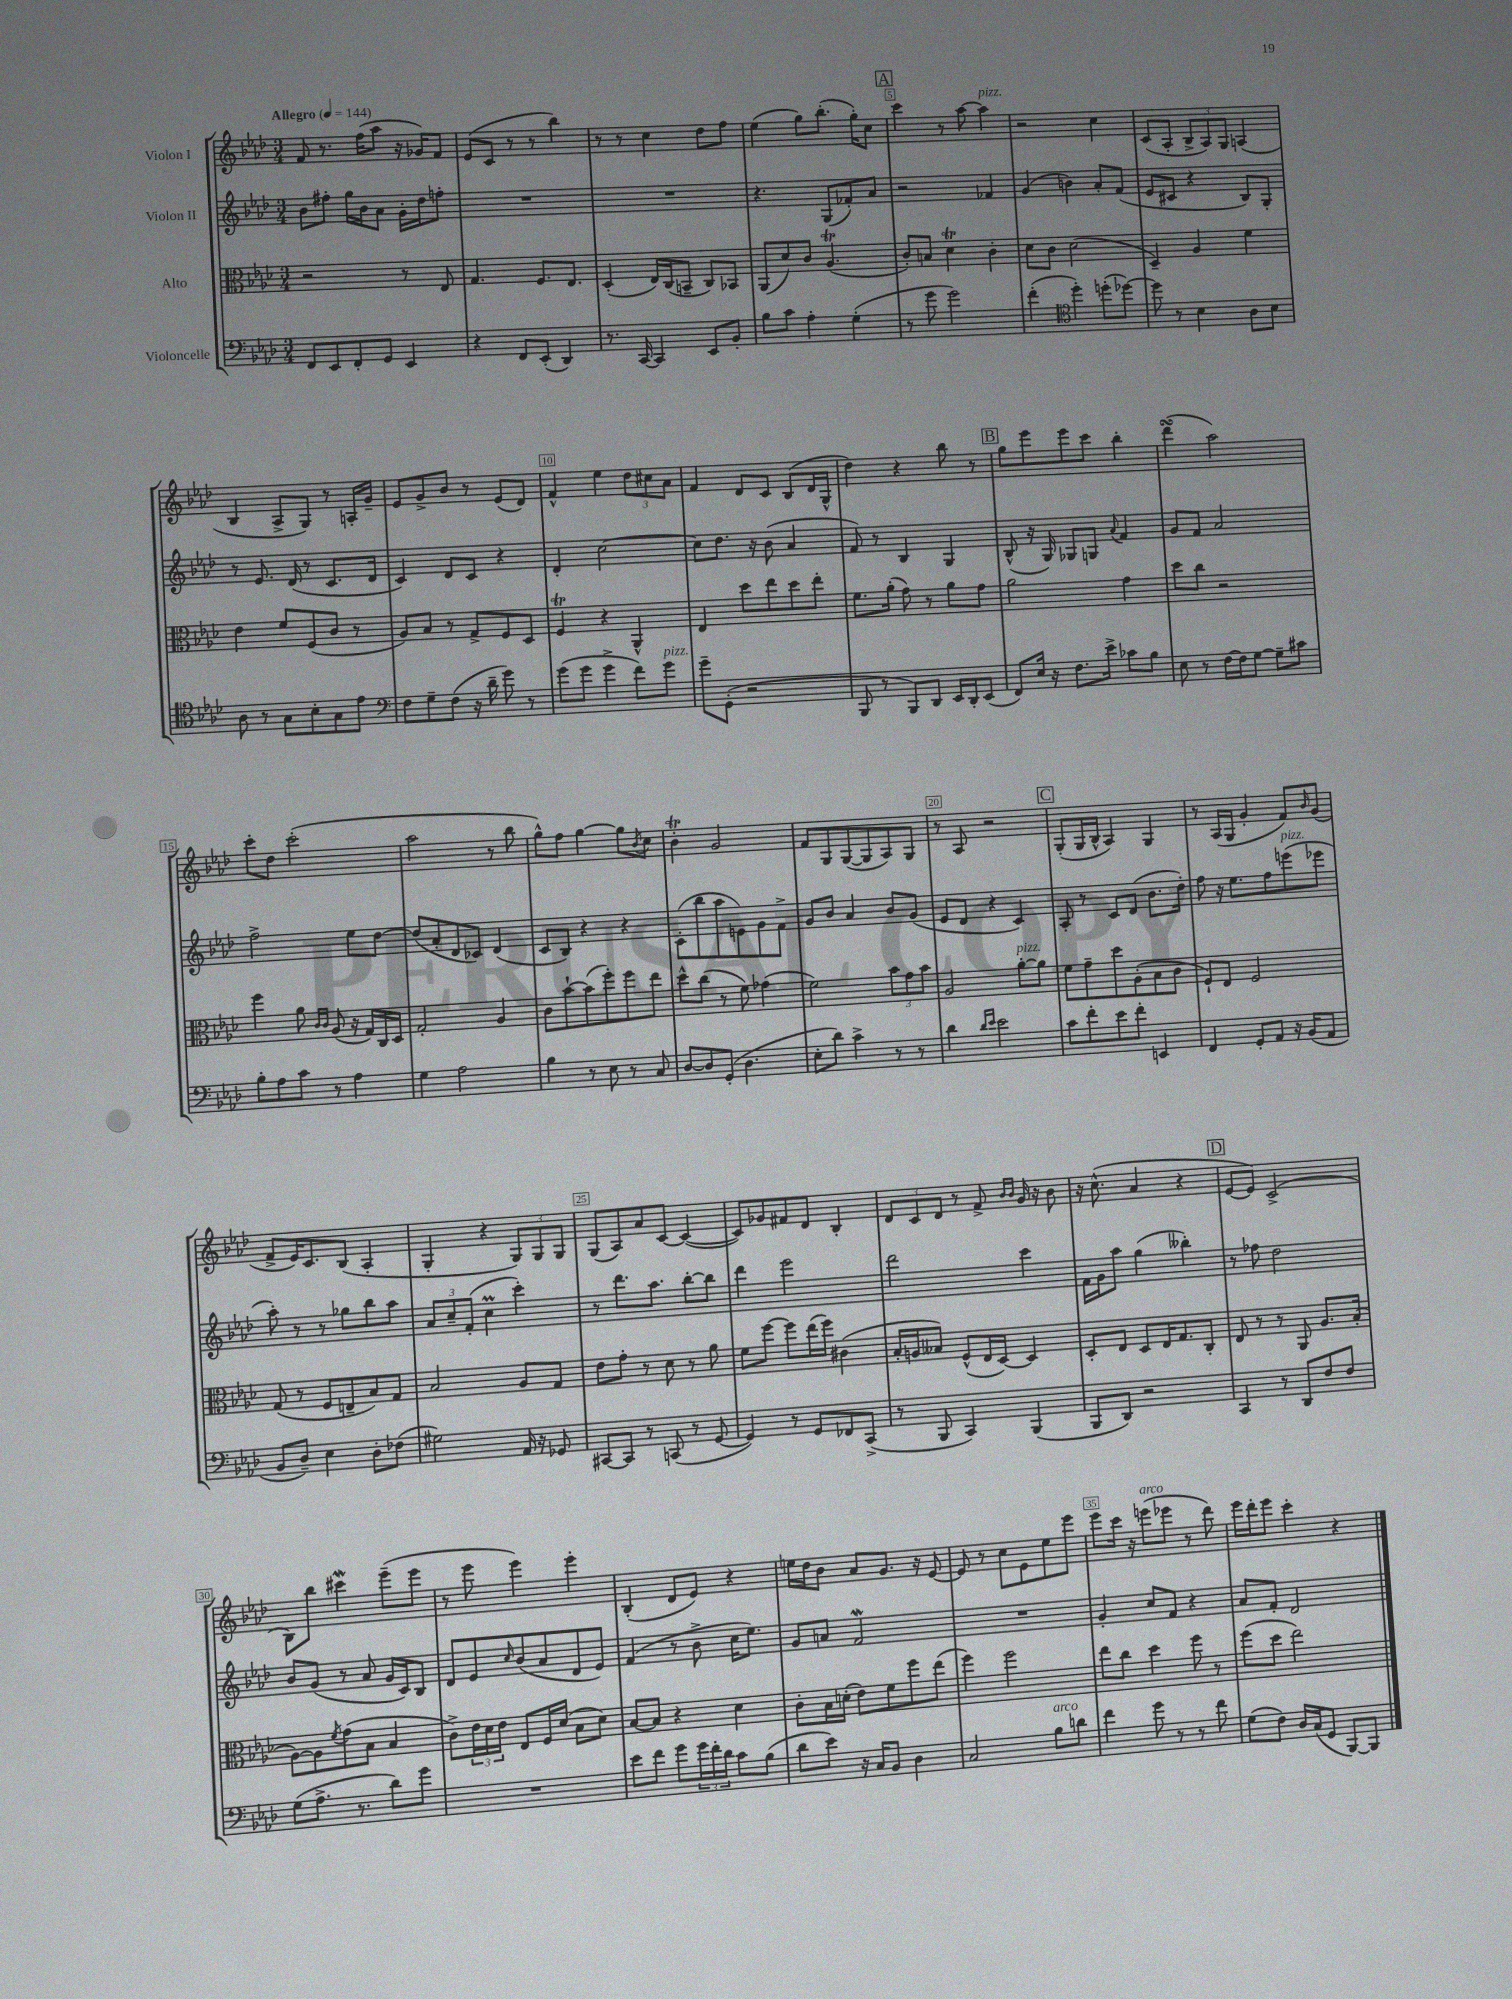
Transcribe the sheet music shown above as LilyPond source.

<<
\new StaffGroup <<
\new Staff = "s0" \with { instrumentName = "Violon I" } {
    \clef treble \key aes \major \numericTimeSignature \time 3/4 \tempo "Allegro" 4 = 144
    f'8 r8. f''16( aes''8 r16 ges'16) f'8 |
    ees'8( c'8 r8 r8 bes''4) |
    r8 r8 c''4 des''8 f''8 |
    ees''4( g''8) bes''8.-.( g''16-.) c''8 |
    \mark \markup { \box "A" } c'''4 r8 aes''8~ aes''4^\markup { \italic "pizz." } |
    r2 c''4 |
    c'8( aes8-. \tuplet 3/2 { bes8-> aes8) g8 } a4( |
    bes4 aes8-> g8) r8 a16-. g'16-- |
    ees'8 g'8-> bes'8 r8 ees'8( des'8) |
    f'4-^ ees''4 \tuplet 3/2 { des''8 cis''8 aes'8 } |
    f'4 des'8 c'8 bes8( des'16 g16-^ |
    des''4) r4 bes''8 r8 |
    \mark \markup { \box "B" } g''8 ees'''8 ees'''8 c'''8 bes''4-. |
    des'''4\turn( aes''2) |
    c'''8-. des''8 c'''2-.( |
    aes''2 r8 bes''8 |
    g''8-^) f''8 g''4~ g''8 \acciaccatura { bes'8 } c''8 |
    bes'4-.\trill g'2 |
    f'8 g8 g8~( g8 aes8) g8 |
    r8 aes8 r2 |
    \mark \markup { \box "C" } g8-.( g16 bes16-^ aes4) g4 |
    r8 aes16( g16 g'4-. f'8) \grace { bes'16 } g'8( |
    f'8-> ees'16) c'8. bes8( aes4-. |
    g4-. r4 \tuplet 3/2 { g8) g8 g8 } |
    g8( aes8) aes'8 c'8~ c'4~( |
    c'8) ges'8 fis'8 des'8 bes4-. |
    \tuplet 3/2 { des'8 c'8 des'8 } r8 f'8-> \grace { bes'16 bes'16 } g'16 r16 bes'8 |
    r16 c''8.-^( aes'4 r4 |
    \mark \markup { \box "D" } ees'8~ ees'8) c'2->( |
    bes8) bes''8 cis'''4\mordent ees'''8--( ees'''8 |
    r8 ees'''8 ees'''4) ees'''4-. |
    bes4-.( des'8 ees'8) r4 |
    e''16 des''16 bes'8 aes'8 g'8. r16 ees'8~ |
    ees'8 r8 c''8 ees'8 ees''8 ees'''8 |
    ees'''8 c'''16 r16 e'''8^\markup { \italic "arco" }( ees'''8 r8 des'''8) |
    ees'''16 des'''16-. ees'''8 c'''4-. r4 \bar "|." |
}
\new Staff = "s1" \with { instrumentName = "Violon II" } {
    \clef treble \key aes \major \numericTimeSignature \time 3/4
    bes'8 fis''8-. g''16 bes'16 aes'8 g'16-. des''16 f''8-. |
    R2. |
    R2. |
    r4. g8( fes'8-.) aes'8 |
    \mark \markup { \box "A" } r2 fes'4 |
    g'4( b'4) aes'8-. f'8( |
    ees'8 cis'8 r4 bes8) g8-. |
    r8 ees'8. des'16( r8 c'8. des'16 |
    c'4) des'8 c'8 r4 |
    des'4-. c''2~ |
    c''8 des''8. r16 bes'8( aes'4 |
    f'8) r8 bes4 g4 |
    \mark \markup { \box "B" } bes8-^( r16 g16) ges8 g8 \appoggiatura { aes'8 } f'4 |
    g'8 f'8 aes'2 |
    f''2-> ees''8 des''8~ |
    des''8( aes'8-. des'8 ces'8) des'4( |
    c'8 bes8) r4 r4 |
    c'8-.( bes''8 aes''8 e'8) g'8 f'8-> |
    g'8 bes'8 aes'4 bes'8 g'8( |
    ees'8 des'8 r4 c'4) |
    \mark \markup { \box "C" } aes8-. r8 c'8 des'8( bes'8. des''16-.) |
    f''8 r16 ees''8. f''8 e'''8^\markup { \italic "pizz." }( ees'''8 |
    aes''8-.) r8 r8 ges''8 bes''8 aes''8 |
    \tuplet 3/2 { aes'8 c''8-- f'8-.( } c''4\prall c'''4-.) |
    r8 des'''8. aes''8. bes''8~-. bes''8 |
    des'''4 ees'''2 |
    des'''2 c'''4 |
    f'16 g'16 aes''8 g''4( beses''4-.) |
    \mark \markup { \box "D" } r8 fes''8 des''2 |
    bes'8 g'8( r8 aes'8 g'16 c'16) bes8 |
    des'8 ees'8 \grace { c''16 } bes'8( aes'8 des'8 ees'8) |
    f'4( r8 bes'8-> c''16 ees''8.) |
    g'8 a'8 f'2\mordent |
    R2. |
    g'4-. c''8 f'8 r4 |
    aes'8 f'8-. des'2 \bar "|." |
}
\new Staff = "s2" \with { instrumentName = "Alto" } {
    \clef alto \key aes \major \numericTimeSignature \time 3/4
    r2 r8 ees8 |
    g4. f8. ees8. |
    des4-.( ees16) c16( b,8-- c8) bes,8 |
    aes,8( des'8) c'8 aes4.\trill( |
    \mark \markup { \box "A" } c'8-.) b8 des'4\trill c'4-. |
    des'8 c'8 des'2( |
    des4--) aes4 f'4 |
    ees'4 f'8 f8( c'8 r8 |
    aes8) bes8 r8 g8-> f8 des8 |
    f4\trill r4 aes,4-^ |
    ees4 des''8 ees''8 des''8 ees''8-. |
    f'8. aes'16-.( g'8) r8 aes'8 g'8 |
    \mark \markup { \box "B" } aes'2 g'4 |
    des''8 c''8 r2 |
    f''4 aes'8 \grace { c'16 c'16 } aes8( r16 g16) c16 des16 |
    g2-. aes4 |
    c'8 bes'8~-! bes'8( f''8-.) f''8 ees''8 |
    des''8-^ c''8( r8 f'8) ges'4( |
    f'2) \tuplet 3/2 { bes'8 g'8 bes'8 } |
    aes2 aes'8~-.^\markup { \italic "pizz." } aes'8 |
    \mark \markup { \box "C" } f'8 g'8-- des''8 aes8-.( bes8 c'8 |
    f8-!) ees8 f2 |
    g8( r8 f8 e8-- bes8) g8 |
    bes2 aes8 g8 |
    ees'8 g'8-. r8 des'8 r8 aes'8 |
    f'8 f''8~ f''8 ees''16( f''16) cis'4( |
    bes16-. a16 beses8) f8-^( ees16 des16~) des4 |
    des8-. ees8 des8 ees16 g8. c8-. |
    \mark \markup { \box "D" } ees8 r8 r8 aes,8 aes8. bes16-.( |
    aes8~) aes8 \acciaccatura { f'8 } g'8( bes8 bes4 |
    c'8->) \tuplet 3/2 { ees'16 des'16 ees'16 } ees8 f16 des'16( bes8 des'8) |
    bes8~ bes8 r4 des'4 |
    c'8-. bes16 d'16-.( ees'8) f'8 f''8 ees''8( |
    f''4) f''2 |
    ees''8 c''8 des''4 f''8 r8 |
    f''8( des''8 ees''2) \bar "|." |
}
\new Staff = "s3" \with { instrumentName = "Violoncelle" } {
    \clef bass \key aes \major \numericTimeSignature \time 3/4
    f,8 ees,8 f,8-. g,8 ees,4 |
    r4 f,8 ees,8-.( des,4) |
    r8. c,16~ c,4 ees,8 bes,8-. |
    bes8 c'8 aes4-. g4-.( |
    \mark \markup { \box "A" } r8 g'8 g'2) |
    f'4-.( \clef tenor des''4-.) d''8-.( des''8~) |
    des''8 r8 bes4 aes8 bes8 |
    aes8 r8 g8 bes8-. g8 ees'8 |
    \clef bass f8 g8-- f8( r16 des'16-- g'8) r8 |
    g'8( g'8 g'4-> f'8) g'8^\markup { \italic "pizz." } |
    g'8-- g,8-.( r2 |
    bes,,8 r8 bes,,8) des,8 ees,16 des,16-. ees,8( |
    \mark \markup { \box "B" } f,8) ees16 r16 f8. ees'16-> ces'8 bes8 |
    ees8 r8 f16~ f16 g8~ g8-- cis'8 |
    bes8-. aes8 c'8 r8 aes4 |
    g4 aes2 |
    bes4 r8 ees8 r8 c8 |
    des8~ des8 g,8-.( des4. |
    ees8-. des'8) c'4-> r8 r8 |
    des'4 \grace { des'16 ees'16 } ees'2 |
    \mark \markup { \box "C" } c'8 f'8-. ees'8 f'8-. e,4 |
    f,4 g,8-. aes,8 r16 bes,16( aes,8 |
    bes,8 des8--) ees4 des8-. fes8( |
    gis2) aes,16 r16 ges,8 |
    cis,8~ cis,8 r8 c,8( r8 g,8~ |
    g,4) r8 g,8 fes,8 c,8->( |
    r8 bes,,8 c,4) bes,,4( |
    bes,,8 des,8) r2 |
    \mark \markup { \box "D" } c,4 r8 des,8 f8 f8 |
    g8( aes8.-> r8. des'8) g'8 |
    R2. |
    ees'8 f'8 g'8 \tuplet 3/2 { g'16 f'16-. des'16 } c'8 bes8( |
    des'8 ees'8) r16 c16 bes,8 des4 |
    c2 bes8^\markup { \italic "arco" } d'8 |
    f'4 g'8 r8 r8 f'8 |
    g8( f8) des16 c16( g,8 bes,,8~) bes,,8 \bar "|." |
}
>>
>>
\layout { \context { \Score \override BarNumber.break-visibility = ##(#f #t #t) barNumberVisibility = #(every-nth-bar-number-visible 5) \override BarNumber.stencil = #(make-stencil-boxer 0.1 0.3 ly:text-interface::print) } }
